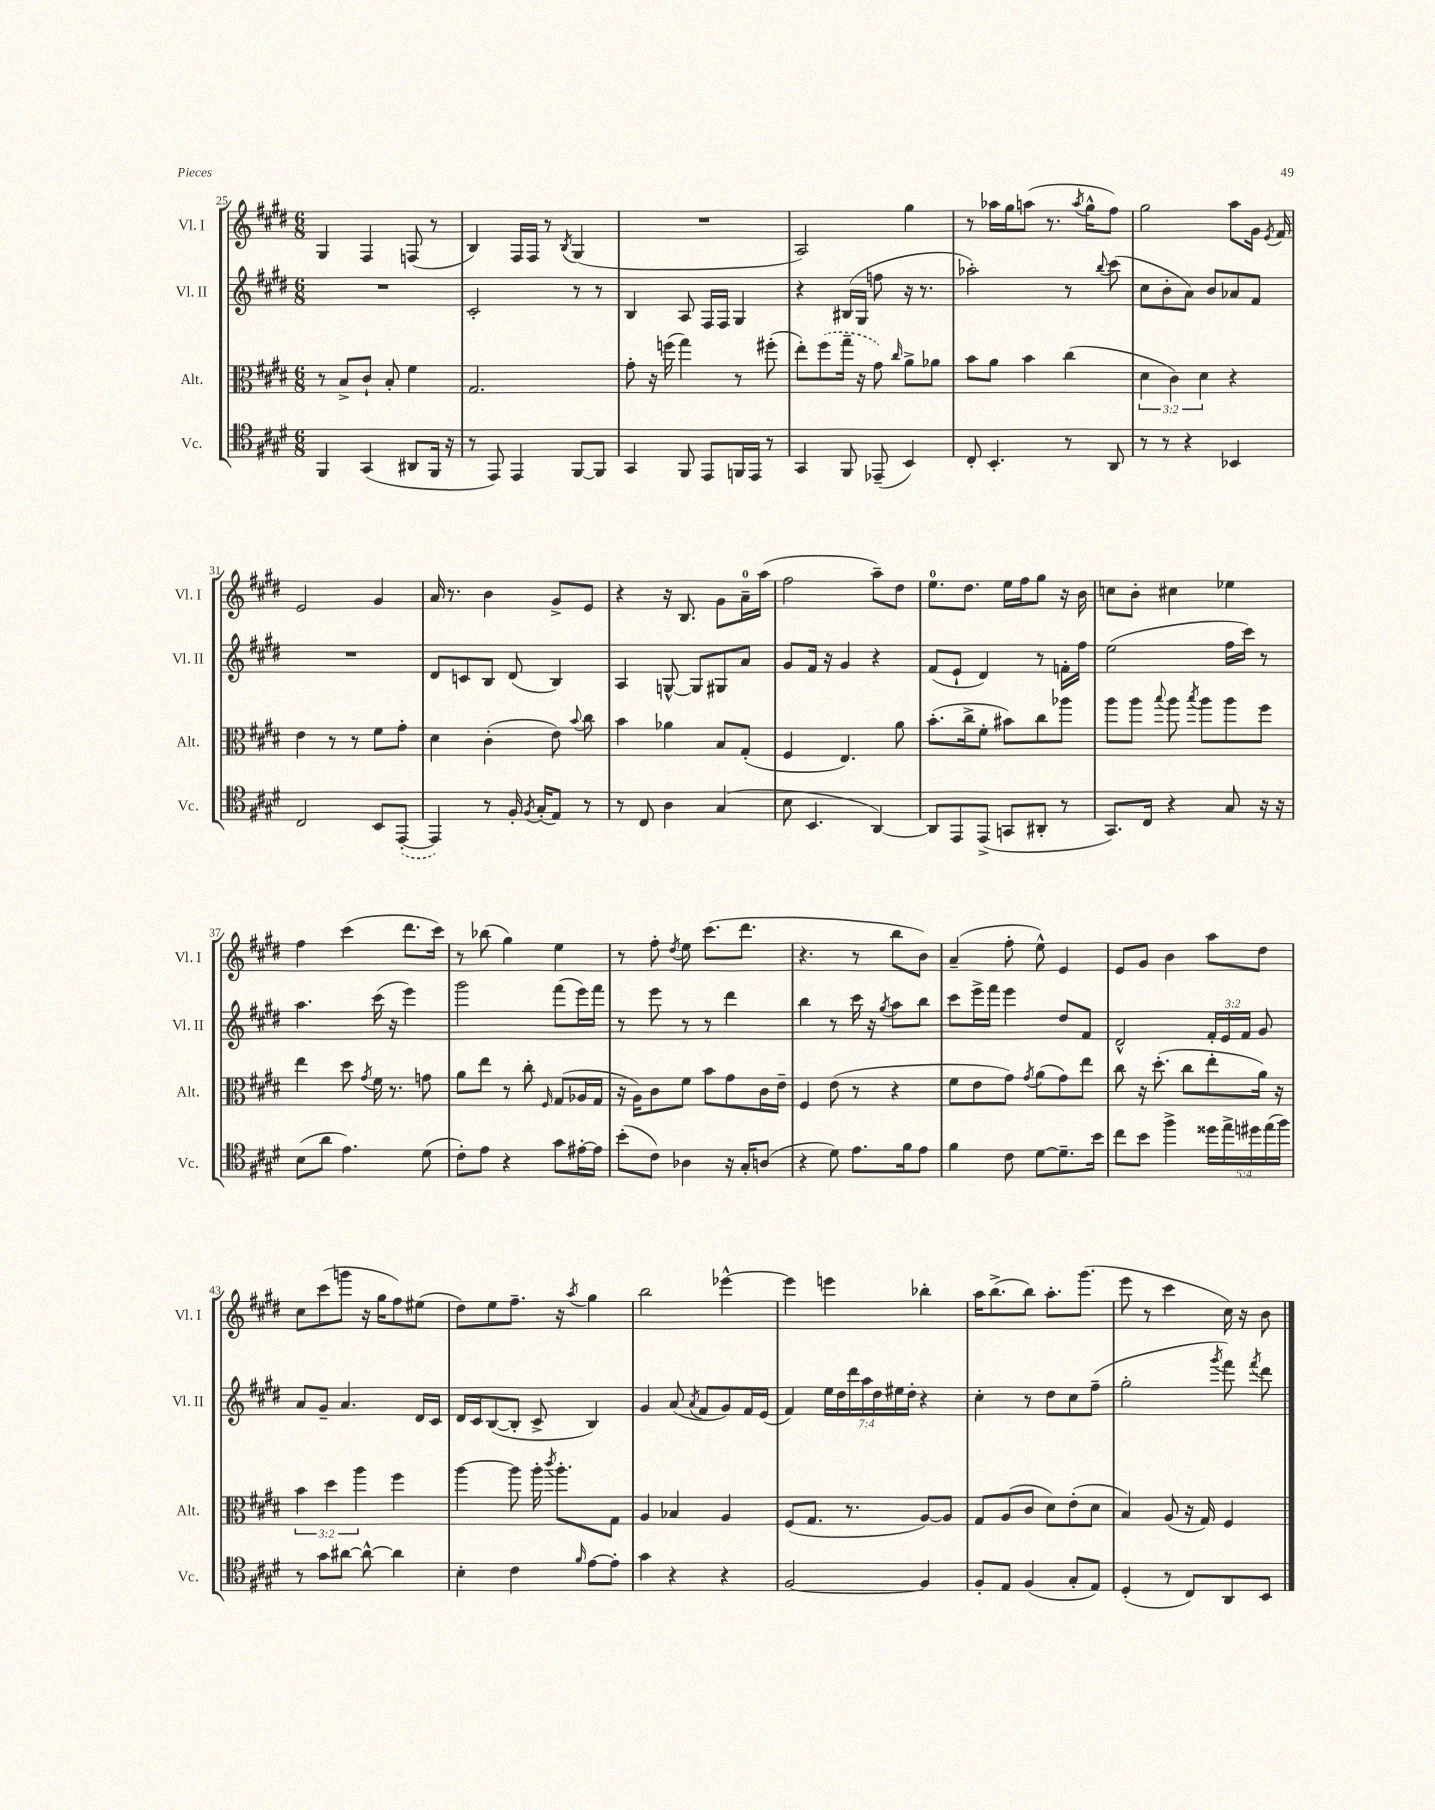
<<
\new StaffGroup <<
\new Staff = "s0" \with { instrumentName = "Vl. I" shortInstrumentName = "Vl. I" } {
    \clef treble \key e \major \numericTimeSignature \time 6/8
    \autoBeamOff gis4 fis4 f8( r8 |
    b4) fis16[ fis16] r8 \acciaccatura { b8 } gis4( |
    R2. |
    a2) gis''4 |
    r8 aes''16[ gis''16 a''8]( r8. \acciaccatura { a''8 } gis''16[-^ fis''8]) |
    gis''2 a''8[ gis'16] \acciaccatura { e'8 } fis'16 |
    e'2 gis'4 |
    a'16 r8. b'4 gis'8[-> e'8] |
    r4 r16 b8. gis'8[ a'16-0-- a''16]( |
    fis''2 a''8[--) dis''8] |
    e''8.[-0 dis''8.] e''16[ fis''16 gis''8] r16 b'16 |
    c''8[ b'8]-. cis''4 ees''4 |
    fis''4 cis'''4( dis'''8.[ cis'''16]) |
    r8 bes''8( gis''4) e''4 |
    r8 fis''8-. \acciaccatura { dis''8 } e''8 cis'''8.[( dis'''8.] |
    r4. r8 b''8[ b'8]) |
    a'4--( fis''8-. e''8-^) e'4 |
    e'8[ gis'8] b'4 a''8[ dis''8] |
    cis''8[ cis'''8( g'''8] r16 gis''16[ fis''8) eis''8]( |
    dis''8[) e''8 fis''8.]-- r16 \acciaccatura { a''8 } gis''4 |
    b''2 ees'''4~-^ |
    ees'''4 e'''4 bes''4-. |
    a''16[ b''8.->( b''8]) a''8.[-. gis'''8.]( |
    e'''8 r8 cis'''4 cis''16) r16 b'8 \bar "|." |
}
\new Staff = "s1" \with { instrumentName = "Vl. II" shortInstrumentName = "Vl. II" } {
    \clef treble \key e \major \numericTimeSignature \time 6/8 \override Staff.TupletNumber.text = #tuplet-number::calc-fraction-text
    \autoBeamOff R2. |
    cis'2-. r8 r8 |
    b4 a8 fis16[ fis16] gis4 |
    r4 bis16[( gis16] f''8 r16 r8. |
    aes''2-.) r8 \appoggiatura { b''8 } cis'''8( |
    cis''8[ b'8-. a'8]) b'8[ aes'8 fis'8] |
    R2. |
    dis'8[ c'8 b8] dis'8( b4) |
    a4 g8~-^ g8[ gis8 a'8] |
    gis'8[ fis'16] r16 gis'4 r4 |
    fis'8[( e'8]-! dis'4) r8 f'16[-. fis''16] |
    e''2( fis''16[ cis'''16]) r8 |
    a''4. cis'''16( r16 e'''4) |
    gis'''2 fis'''8[( e'''16) fis'''16] |
    r8 e'''8 r8 r8 dis'''4 |
    b''4 r8 cis'''16 r16 \acciaccatura { gis''8 } a''8[ b''8] |
    cis'''8[ e'''16-> fis'''16] e'''4 dis''8[ fis'8] |
    dis'2-^ \tuplet 3/2 { fis'16[-. e'16 fis'16] } gis'8 |
    a'8[ gis'8]-- a'4. dis'16[ cis'16] |
    dis'16[ cis'16 b8~( b8]-. cis'8-> b4) |
    gis'4 a'8( \acciaccatura { a'8 } fis'8[ gis'8) fis'16 e'16]( |
    fis'4) \tuplet 7/4 { e''16[ dis''16 dis'''16 a''16 dis''16 eis''16 dis''16]-. } r4 |
    cis''4-. r8 dis''8[ cis''8 fis''8]--( |
    gis''2-. \acciaccatura { gis'''8 } fis'''8) \acciaccatura { fis'''8 } dis'''8 \bar "|." |
}
\new Staff = "s2" \with { instrumentName = "Alt." shortInstrumentName = "Alt." } {
    \clef alto \key e \major \numericTimeSignature \time 6/8 \override Staff.TupletNumber.text = #tuplet-number::calc-fraction-text
    \autoBeamOff r8 b8[-> cis'8]-! b8-. fis'4 |
    gis2. |
    gis'8-. r16 f''16( gis''4) r8 fis''8-.( |
    e''8[-.) \once \slurDashed fis''8( gis''16]-- r16 gis'8) \grace { cis''16 } a'8[-> aes'8] |
    b'8[ a'8] b'4 cis''4( |
    \tuplet 3/2 { dis'4 cis'4) dis'4 } r4 |
    e'4 r8 r8 fis'8[ gis'8]-. |
    dis'4 cis'4-.( e'8) \appoggiatura { b'8 } cis''8 |
    b'4 aes'4 b8[ gis8]-.( |
    fis4 e4.) a'8 |
    b'8.[-.( cis''16-> fis'8]-. bis'8[) cis''8 aes''8] |
    a''8[ a''8] \appoggiatura { b''8 } a''8 \acciaccatura { b''8 } a''8[ a''8 fis''8] |
    e''4 dis''8 \acciaccatura { gis'8 } fis'16 r8. g'8 |
    a'8[ e''8] r8 cis''8-. \grace { fis16 } gis8[( aes16 gis16] |
    r16 a16[) cis'8 fis'8] b'8[ gis'8 cis'16 e'16]-- |
    fis4 e'8( r8 r4 |
    fis'8[ e'8 gis'8]) \acciaccatura { gis'8 } a'8[( gis'8) e''8] |
    cis''8 r16 dis''8.-.( cis''8[ e''8-. a'16]) r16 |
    \tuplet 3/2 { b'4 dis''4 a''4 } fis''4 |
    a''4~ a''8 a''16-. \acciaccatura { cis'''8 } a''8.[-. gis8] |
    a4 bes4 a4 |
    fis8[( gis8.] r8. a8[~) a8] |
    gis8[ a8( cis'8] dis'8[) e'8-.( dis'8] |
    b4) a8( r16 gis16) fis4 \bar "|." |
}
\new Staff = "s3" \with { instrumentName = "Vc." shortInstrumentName = "Vc." } {
    \clef tenor \key e \major \numericTimeSignature \time 6/8 \override Staff.TupletNumber.text = #tuplet-number::calc-fraction-text
    \autoBeamOff fis,4 gis,4( ais,8[ fis,16] r16 |
    r8 e,8) e,4 fis,8[~ fis,8] |
    gis,4 fis,8 e,8[ f,16 e,16] r8 |
    gis,4 fis,8 ees,8--( b,4) |
    cis8-. b,4.-. r8 a,8 |
    r8 r8 r4 bes,4 |
    cis2 b,8[ \once \slurDashed e,8]~-.( |
    e,4) r8 fis16-. \acciaccatura { fis8 } gis16[-.( e8]) r8 |
    r8 cis8 a4 gis4( |
    b8 b,4. a,4~) |
    a,8[ e,8 e,8]->( g,8[ ais,8]-. r8 |
    gis,8.[) cis16] r4 gis8 r16 r16 |
    b8[( a'8] e'4.) dis'8( |
    cis'8[-.) e'8] r4 gis'8[ eis'16~-. eis'16] |
    b'8[-.( cis'8]) aes4 r16 gis16[-. a8]( |
    r4 dis'8) e'8.[ fis'16 e'8] |
    fis'4 cis'8 dis'8[~ dis'8.-- b'16] |
    cis''8[ b'8] fis''4-> \tuplet 5/4 { disis''16[ e''16-> dis''16 e''16( fis''16]) } |
    r8 gis'8[ ais'8]~ ais'8~-^ ais'4 |
    b4-. cis'4 \grace { fis'16 } e'8[~ e'8]-. |
    gis'4 r4 r4 |
    fis2~ fis4 |
    fis8[-. e8] fis4( gis8[-. e8]) |
    dis4-.( r8 cis8[) a,8 b,8] \bar "|." |
}
>>
>>
\layout { \context { \Score currentBarNumber = #25 } }
